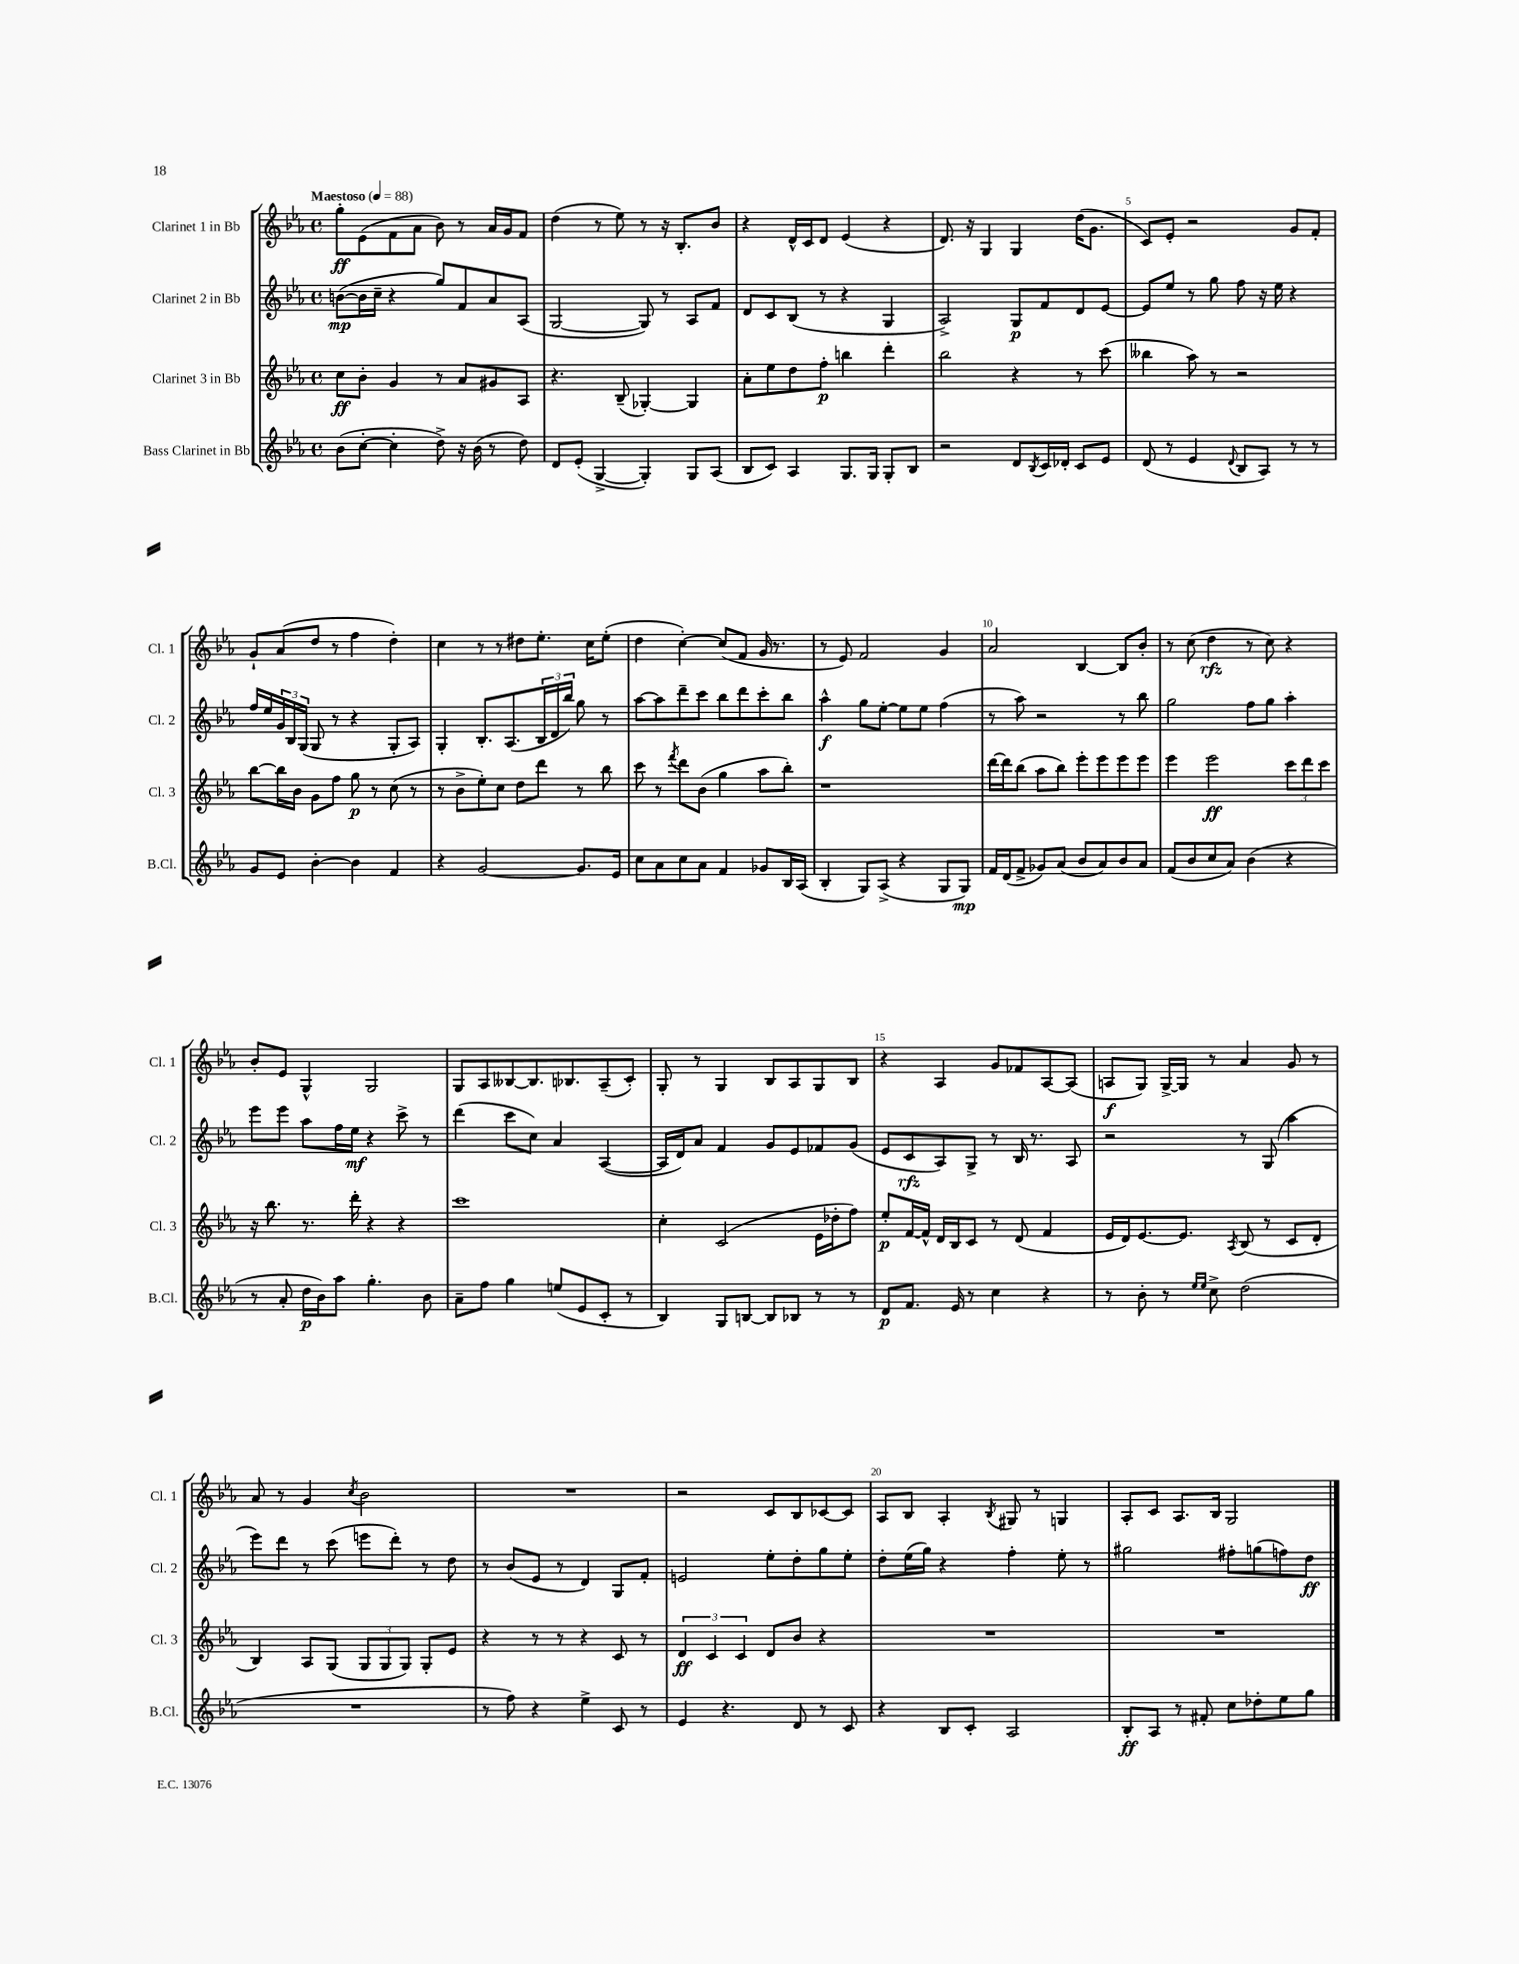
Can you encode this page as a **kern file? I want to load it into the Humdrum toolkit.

**kern	**kern	**kern	**kern
*staff4	*staff3	*staff2	*staff1
*clefG2	*clefG2	*clefG2	*clefG2
*k[b-e-a-]	*k[b-e-a-]	*k[b-e-a-]	*k[b-e-a-]
*M4/4	*M4/4	*M4/4	*M4/4
*met(c)	*met(c)	*met(c)	*met(c)
*MM88	*MM88	*MM88	*MM88
(8b-	8cc	([8b	8gg'
[8cc'	8b-'	16b]	(8e-
.	.	16cc~	.
4cc']	4g	4r	8f
.	.	.	8a-
8dd^)	8r	8gg)	8b-)
16r	8a-	8f	8r
(16b-	.	.	.
8r	8g#	8a-	16a-
.	.	.	16g
8dd)	8A-	(8A-	8f
=	=	=	=
8d	4.r	[2G	(4dd
(8e-'	.	.	.
[4G^	.	.	8r
.	(8B-~	.	8ee-)
4G'])	[4G-')	8G])	8r
.	.	8r	16r
.	.	.	8.B-'
8G	4G-]	8A-	.
(8A-	.	8f	8b-
=	=	=	=
8B-	8a-'	8d	4r
8c)	8ee-	8c	.
4A-	8dd	(8B-	16d^^
.	.	.	16c
.	8ff'	8r	8d
8.G	4bb	4r	(4e-
16G	.	.	.
8G'	4ddd'	4G	4r
8B-	.	.	.
=	=	=	=
2r	2bb-	2A-^)	8.d)
.	.	.	16r
.	.	.	4G
8d	4r	8G	4G
8qB-	.	.	.
16c	.	8f	.
16d-'	.	.	.
8c	8r	8d	(16dd
.	.	.	8.g
8e-	(8ccc	[8e-	.
=	=	=	=
(8d	4bb--	8e-]	8c)
8r	.	8ee-	8e-'
4e-	8aa-)	8r	2r
.	8r	8gg	.
8qqd	.	.	.
8B-	2r	8ff	.
8A-)	.	16r	.
.	.	16ee-	.
8r	.	4r	8g
8r	.	.	8f'
=	=	=	=
8g	[8bb-	16ff	8g`
.	.	16ee-	.
8e-	16bb-]	24g	(8a-
.	.	24B-	.
.	16b-	.	.
.	.	(24G	.
[4b-'	8g	8G	8dd
.	8ff	8r	8r
4b-]	8gg	4r	4ff
.	8r	.	.
4f	(8cc	8G'	4dd')
.	8r	8A-)	.
=	=	=	=
4r	8r	4G'	4cc
.	8b-^	.	.
[2g	8ee-')	8.B-'	8r
.	8cc	.	8r
.	.	(8.A-	.
.	8dd	.	8dd#
.	8ddd	24B-	8.ee-'
.	.	24d	.
.	.	24bb-)	.
8.g]	8r	8gg	.
.	.	.	16cc
.	8bb-	8r	(8ee-'
16e-	.	.	.
=	=	=	=
8cc	8ccc	[8aa-	4dd
8a-	8r	8aa-]	.
.	8qfff	.	.
8cc	8ddd	8ddd~	[4cc')
8a-	(8b-	8ccc	.
4f	4gg	8bb-	(8cc]
.	.	8ddd	8f
8g-	8aa-	8ccc'	16g
.	.	.	8.r
16B-	8bb-')	8bb-	.
(16A-	.	.	.
=	=	=	=
4B-'	1r	4aa-^^	8r
.	.	.	8e-)
8G)	.	8gg	2f
(8A-^	.	[8ee-'	.
4r	.	8ee-]	.
.	.	8ee-	.
8G	.	(4ff	4g
8G)	.	.	.
=	=	=	=
16f	[16ddd	8r	2a-
(16d	16ddd]	.	.
8f^	(8bb-	8aa-)	.
8g-)	8aa-	2r	.
(8a-	8bb-)	.	.
8b-	8eee-'	.	[4B-
8a-)	8eee-	.	.
8b-	8eee-	8r	8B-]
8a-	8eee-	8bb-	8b-'
=	=	=	=
(8f	4eee-	2gg	8r
8b-	.	.	(8cc
8cc	2eee-	.	4dd
8a-)	.	.	.
(4b-	.	8ff	8r
.	.	8gg	8cc)
4r	12ccc	4aa-'	4r
.	12ddd	.	.
.	12ccc	.	.
=	=	=	=
8r	16r	8eee-	8b-'
.	8.bb-	.	.
8a-'	.	8eee-	8e-
16dd	8.r	8aa-	4G^^
16b-)	.	.	.
8aa-	.	16ff	.
.	16ddd'	16ee-	.
4.gg'	4r	4r	2G
.	4r	8ccc^	.
8b-	.	8r	.
=	=	=	=
8a-~	1ccc	(4ddd	8G
8ff	.	.	8A-
4gg	.	8ccc	[8B--
.	.	8cc)	8.B--]
(8ee	.	4a-	.
.	.	.	8.B-
8e-	.	.	.
8c'	.	([4A-	(8A-~
8r	.	.	8c')
=	=	=	=
4B-)	4cc'	16A-]	8G'
.	.	16d)	.
.	.	8a-	8r
8G	(2c	4f	4G
[8B	.	.	.
8B]	.	8g	8B-
8B-	.	8e-	8A-
8r	16e-	8f-	8G
.	16dd-'	.	.
8r	8ff)	(8g	8B-
=	=	=	=
8d	8ee-'	8e-	4r
8.f	[16f	8c	.
.	16f^^]	.	.
.	16d	8A-)	4A-
16e-	16B-	.	.
8r	8c	8G^	.
4cc	8r	8r	8g
.	(8d	16B-	8f-
.	.	8.r	.
4r	4f	.	[8A-
.	.	8A-	(8A-]
=	=	=	=
8r	16e-	2r	8A
.	16d)	.	.
8b-'	[8.e-	.	8G)
8r	.	.	[16G^
.	8.e-]	.	16G]
16qqee-	.	.	.
16qqee-	.	.	.
8cc^	.	.	8r
.	8qA-	.	.
(2dd	(8B-	8r	4a-
.	8r	(8G	.
.	8c	4aa-	8g
.	8d'	.	8r
=	=	=	=
1r	4B-)	8eee-)	8a-
.	.	8ddd	8r
.	8A-	8r	4g
.	(8G	(8ccc	.
.	.	.	8qcc
.	12G	8eee	2b-
.	12G	.	.
.	.	8ddd')	.
.	12G)	.	.
.	8G'	8r	.
.	8e-	8dd	.
=	=	=	=
8r	4r	8r	1r
8ff)	.	(8b-	.
4r	8r	8e-	.
.	8r	8r	.
4ee-^	4r	4d)	.
8c	8c	8G	.
8r	8r	8f'	.
=	=	=	=
4e-	6d	2e	2r
.	6c	.	.
4.r	.	.	.
.	6c	.	.
.	8d	8ee-'	8c
8d	8b-	8dd'	8B-
8r	4r	8gg	[8c-
8c	.	8ee-'	8c-]
=	=	=	=
4r	1r	8dd'	8A-
.	.	(16ee-	8B-
.	.	16gg)	.
8B-	.	4r	4A-'
8c'	.	.	.
.	.	.	8qB-
2A-	.	4ff'	8G#
.	.	.	8r
.	.	8ee-'	4G
.	.	8r	.
=	=	=	=
8B-'	1r	2gg#	8A-'
8A-	.	.	8c
8r	.	.	8.A-
8f#'	.	.	.
.	.	.	16B-
8cc	.	8ff#'	2G
8dd-'	.	(8gg	.
8ee-	.	8ff)	.
8gg	.	8dd	.
==	==	==	==
*-	*-	*-	*-
